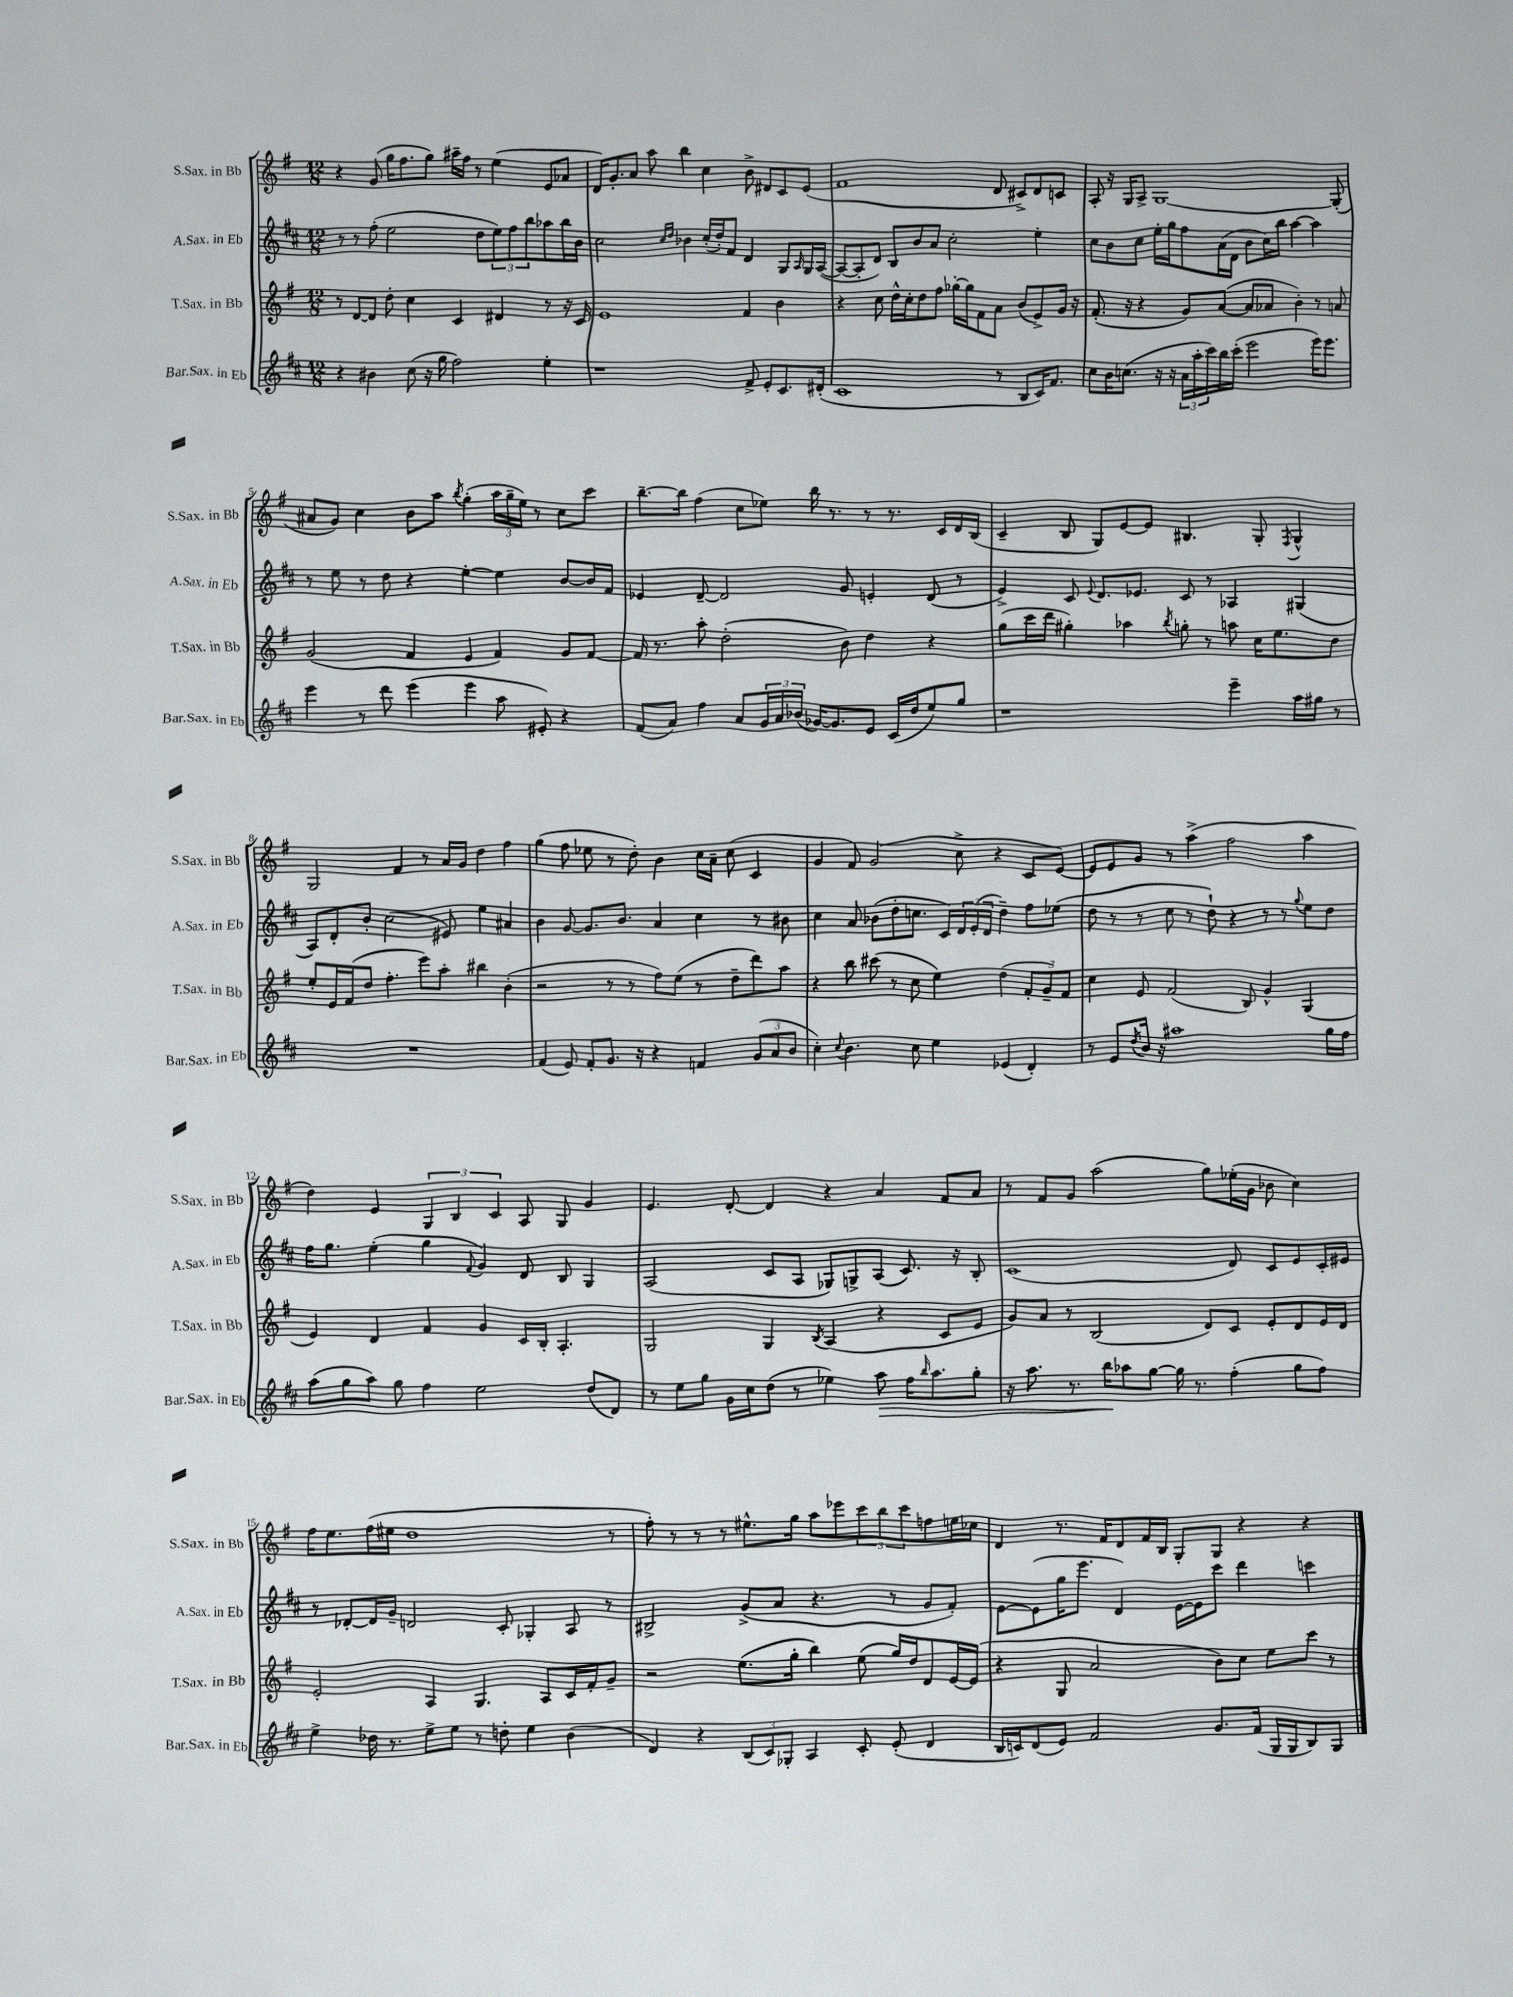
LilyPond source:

<<
\new StaffGroup <<
\new Staff = "s0" \with { instrumentName = "S.Sax. in Bb" shortInstrumentName = "S.Sax. in Bb" } {
    \clef treble \key g \major \numericTimeSignature \time 12/8
    r4 g'8( g''16 fis''8. g''8) ais''16-- fis''16 r8 e''4( e'8 aes'8 |
    d'16) g'8.-. a'8 a''8 b''4 c''4 b'8-> dis'8 c'8 e'8( |
    fis'1 d'8 cis'8->) d'8 c'8 |
    a8-. r16 g16 a8-> g1~ g8-.( |
    ais'8 g'8) c''4 b'8 a''8 \acciaccatura { b''8 } g''4-.( \tuplet 3/2 { a''16 g''16-- e''16) } r8 c''8 c'''8 |
    b''8.~-- b''16 fis''4( c''8 ees''8) b''16 r8. r8 r8. c'16 d'16 b16( |
    c'4-- b8 g8) e'8~ e'8 bis4. g8-. \acciaccatura { fis8 } g4-^ |
    g2 fis'4 r8 a'16 g'16 d''4 fis''4 |
    g''4( fis''8 ees''8 r8 d''8-.) b'4 c''16 a'16-- c''8( c'4 |
    g'4 fis'8) g'2( c''8-> r4 c'8 e'8~) |
    e'8 e'8 g'8 r8 a''4->( fis''2 a''4 |
    d''4) e'4 \tuplet 3/2 { g4 b4 c'4 } a8 g8 g'4 |
    e'4. d'8~-. d'4 r4 a'4 fis'8 a'8 |
    r8 fis'8 g'8 a''2( g''8) ees''16-.( g'16 bes'8 c''4) |
    fis''16 e''8. fis''16( eis''16 d''1 r8 |
    fis''8-.) r8 r8 r8 eis''8.-^ g''16 a''8 ees'''8 \tuplet 3/2 { c'''8 b''8 c'''8 } f''8 e''16 ces''16 |
    d'4 r8. fis'16 d'8 fis'16 b16 g8-. g8 r4 r4 \bar "|." |
}
\new Staff = "s1" \with { instrumentName = "A.Sax. in Eb" shortInstrumentName = "A.Sax. in Eb" } {
    \clef treble \key d \major \numericTimeSignature \time 12/8
    r8 r8 fis''8-.( e''2 d''8 \tuplet 3/2 { e''8) fis''8 b''8 } aes''8 b''16 b'16 |
    cis''2 \grace { cis''16 d''16 } bes'4 cis''16-.( d''16-.) fis'8 d'4 g8 \grace { a16 } g16 a16~( |
    a8~ a8-. d'8) b8 b'8 a'8 cis''2-. e''4-. |
    cis''8 b'8 cis''8 e''16-. g''16 fis''8 a'16( d'16 b'8 cis''16) b''16 a''4~ a''4 |
    r8 e''8 r8 d''8 r4 e''4~-. e''4 b'8~ b'16 fis'16 |
    ees'4 d'8~-- d'2 g'8 e'4-. d'8( r8 |
    e'4->) cis'8 \appoggiatura { e'8 } d'8. ees'8. cis'8 r8 aes4 gis4( |
    a8) d'8-. b'8-. cis''2( eis'8) e''4 ais'4 |
    b'4 g'8~ g'8. b'8. a'4 cis''4 r8 bis'8 |
    cis''4 a'8 bes'8( d''8-. c''8. cis'16) \tuplet 3/2 { d'16 e'16-.( d'16 } d''4--) fis''8 ees''8( |
    d''8 r8 r8 cis''8 r8 d''8-!) r4 r8 r8 \appoggiatura { g''8 } e''8 d''8 |
    fis''16 g''8. e''4-.( g''4 \appoggiatura { fis'8 } g'4) d'8 b8 g4 |
    a2( cis'8 a8 ges8) g8-> a8( cis'8.) r16 b8-. |
    cis'1( d'8) cis'8 e'8 cis'16-. eis'16 |
    r8 des'8~-. des'16 g'16-- d'2 cis'8-. ges4-. a8 r8 |
    bis2-> g'8->( a'8 r4. r8 g'8 fis'8-.) |
    e'8~ e'8( g''16 e'''8. d'4) e'16~ e'16 cis'''8 d'''4 c'''4 \bar "|." |
}
\new Staff = "s2" \with { instrumentName = "T.Sax. in Bb" shortInstrumentName = "T.Sax. in Bb" } {
    \clef treble \key g \major \numericTimeSignature \time 12/8
    r8 d'8~ d'8 d''8-. c''4 c'4 dis'4 r8 r16 c'16 |
    e'1 fis'4 b'4 |
    r4 c''8 d''16-^ c''16-. d''8 fis''8 ges''16~-. ges''16 fis'8 a'8 b'8( e'8->) g'16 r16 |
    fis'8.-.( r16 r4 g'8) a'8~( a'8 aes'8 b'4-.) r8 a'8 |
    g'2( fis'4 e'4 fis'4) g'8 fis'8~ |
    fis'16 r8. a''8-. d''2-.( b'8) d''4 r4 |
    g''8( c'''16 d'''16 gis''4-.) aes''4 \acciaccatura { b''8 } g''8-. r8 a''8 c''16 e''8. d''8 |
    e''8-. e'16 fis'16( d''8 fis''4.-. e'''8) a''8-. bis''4 b'4-.( |
    r2 r8 r8 fis''8) e''8( r8 d''8-- d'''8) a''8 |
    r4 b''8 cis'''8( r8 c''8 e''4) d''4( \tuplet 3/2 { fis'8-. g'8--) fis'8 } |
    c''4 e'8 fis'2( b8) g'4-^ g4( |
    e'4) d'4 fis'4 g'4 c'16 b16-. a4.-. |
    g2 g4 \acciaccatura { b8 } a4( r4 c'8 e'8 |
    g'8) a'8 r8 b2( d'8) c'8 e'8-. d'8 e'16 d'16 |
    e'2-. a4 g4. a8 c'16 fis'16-. g'8-- |
    r2 e''8.( g''16-. b''4) e''8( g''16) d''16 d'8 e'16~ e'16( |
    r4 g8 a'2 b'8) c''8 e''8 c'''8 r8 \bar "|." |
}
\new Staff = "s3" \with { instrumentName = "Bar.Sax. in Eb" shortInstrumentName = "Bar.Sax. in Eb" } {
    \clef treble \key d \major \numericTimeSignature \time 12/8
    r4 bis'4 cis''8( r16 g''16 fis''2) e''4-. |
    r1 fis'8-> e'8-. cis'8. dis'16-.( |
    cis'1 r8 b8 cis'16) fis'8. |
    cis''8 b'16 c''8.( r16 r16 \tuplet 3/2 { a'16 a''16-. cis'''16) } b''16 cis'''16-.( e'''2 e'''16) e'''8. |
    e'''4 r8 d'''8 e'''4( e'''4 a''8 eis'8-.) r4 |
    fis'8( a'8) fis''4 a'8 \tuplet 3/2 { g'16 a'16 bes'16( } ges'16~) ges'8. e'8 cis'16( d''16 e''8) g''8 |
    r1 e'''4-- a''16 gis''16 r8 |
    R1. |
    fis'4( e'8) fis'8-. g'8. r16 r4 f'4 \tuplet 3/2 { g'8( a'8 b'8 } |
    cis''4-.) \appoggiatura { cis''8 } b'4. cis''8 e''4 ees'4( d'4-.) |
    r8 e'8 \acciaccatura { d''8 } b'16 r16 ais''1 g''16 fis''16 |
    a''8( g''8 a''8) g''8 fis''4 e''2 d''8( d'8) |
    r8 e''8 g''8 g'16 cis''16 d''8( r8 ees''4) a''8\> fis''16 \grace { b''16 } a''8. g''8-. |
    r16 a''8. r8. b''16\! aes''8 g''8~ g''16 r8. fis''4-.( g''8 fis''8) |
    e''4-> des''16 r8. e''8-> e''8 r8 d''8-. e''4 b'4( |
    d'4) r4 \tuplet 3/2 { b8( cis'8) ges8-. } a4 cis'8-. e'8-.( d'4 |
    b16 c'16) d'8( e'8) fis'2 g'8. fis'16( g16 g16 b8) g8 \bar "|." |
}
>>
>>
